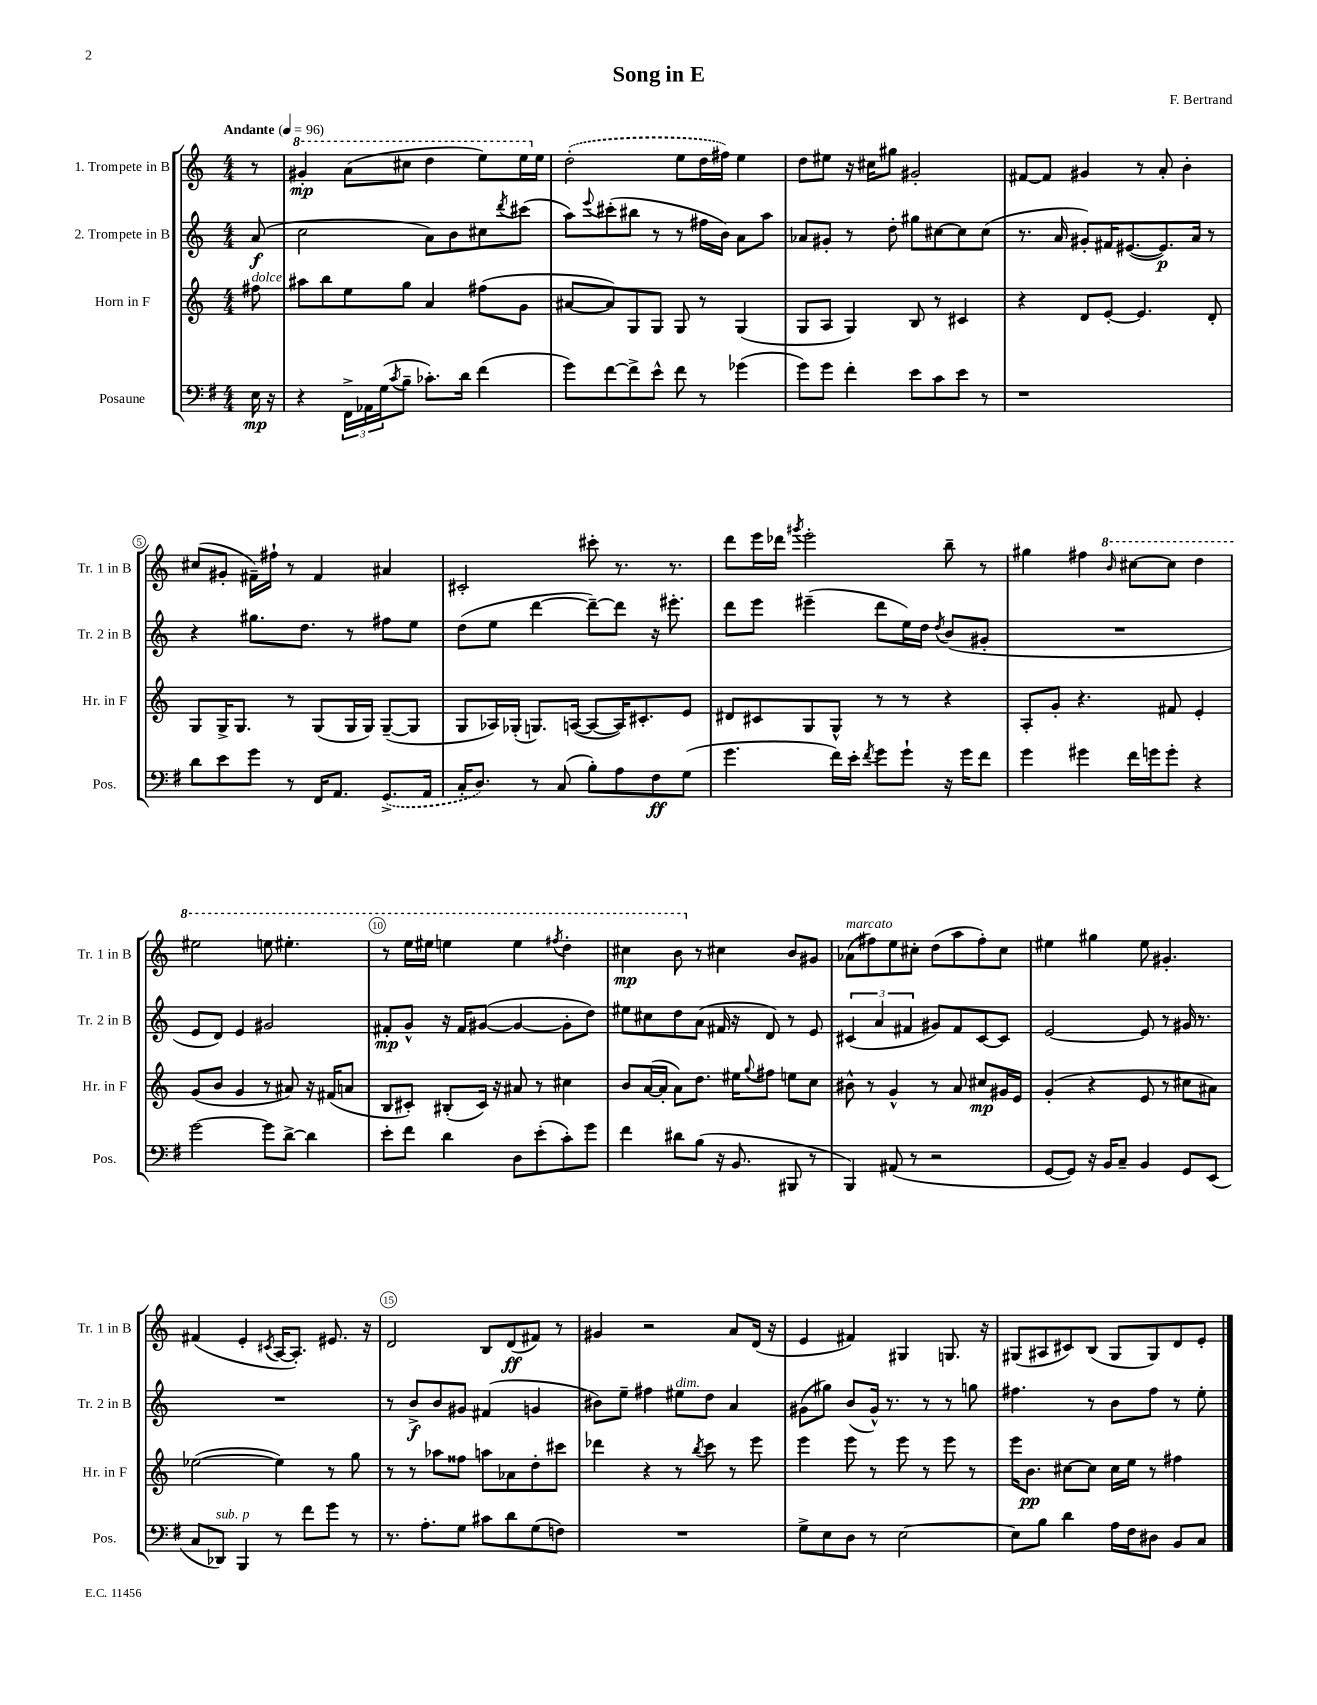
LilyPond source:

\header { title = "Song in E" composer = "F. Bertrand" }
<<
\new StaffGroup <<
\new Staff = "s0" \with { instrumentName = "1. Trompete in B" shortInstrumentName = "Tr. 1 in B" } {
    \clef treble \key c \major \numericTimeSignature \time 4/4 \partial 8 \tempo "Andante" 4 = 96
    r8 |
    \ottava #1 gis''4-.\mp a''8( cis'''8 d'''4 e'''8) e'''16 \ottava #0 e''16 |
    \once \slurDashed d''2-.( e''8 d''16 fis''16) e''4 |
    d''8 eis''8 r16 cis''16 gis''8 gis'2-. |
    fis'8~ fis'8 gis'4 r8 a'8-. b'4-. |
    cis''8( gis'8-. fis'16--) fis''16-! r8 fis'4 ais'4 |
    cis'2-. cis'''8-. r8. r8. |
    d'''8 e'''16 des'''16 \acciaccatura { gis'''8 } e'''2-. b''8-- r8 |
    gis''4 fis''4 \ottava #1 \grace { b''16 } cis'''8~ cis'''8 d'''4 |
    eis'''2 e'''8 eis'''4.-. |
    r8 e'''16 eis'''16 e'''4 e'''4 \acciaccatura { fis'''8 } d'''4-. |
    cis'''4\mp b''8 \ottava #0 r8 cis''4 b'8 gis'8 |
    aes'8^\markup { \italic "marcato" }( fis''8) e''8 cis''8-. d''8( a''8 fis''8-.) cis''8 |
    eis''4 gis''4 eis''8 gis'4.-. |
    fis'4( e'4-. \acciaccatura { cis'8 } a16~ a8.-.) eis'8. r16 |
    d'2 b8 d'8\ff( fis'8) r8 |
    gis'4 r2 a'8 d'16( r16 |
    e'4 fis'4) gis4 g8. r16 |
    gis8( ais8 cis'8) b8( gis8 gis8) d'8 e'8-. \bar "|." |
}
\new Staff = "s1" \with { instrumentName = "2. Trompete in B" shortInstrumentName = "Tr. 2 in B" } {
    \clef treble \key c \major \numericTimeSignature \time 4/4 \partial 8
    a'8\f( |
    c''2 a'8) b'8 cis''8 \acciaccatura { d'''8 } cis'''8( |
    a''8) \appoggiatura { e'''8 } cis'''8-.( bis''8 r8 r8 fis''16 b'16) a'8 a''8 |
    aes'8 gis'8-. r8 d''8-. gis''8 cis''8~ cis''8 cis''8( |
    r8. a'16 gis'8-.) fis'16 eis'8.~( eis'8.\p) a'16 r8 |
    r4 gis''8. d''8. r8 fis''8 e''8 |
    d''8( e''8 d'''4~ d'''8~--) d'''8 r16 eis'''8.-. |
    d'''8 e'''8 eis'''4--( d'''8 e''16) d''16 \acciaccatura { d''8 } b'8( gis'8-. |
    R1 |
    e'8 d'8) e'4 gis'2 |
    fis'8-.\mp g'8-^ r16 fis'16 gis'8~( gis'4~ gis'8-. d''8) |
    eis''8 cis''8 d''8 a'8( fis'16 r16 d'8) r8 e'8 |
    \tuplet 3/2 { cis'4( a'4 fis'4 } gis'8) fis'8 cis'8~ cis'8 |
    e'2~ e'8 r8 gis'16 r8. |
    R1 |
    r8 b'8->\f b'8 gis'8 fis'4( g'4 |
    bis'8) e''8-- fis''4 eis''8^\markup { \italic "dim." } d''8 a'4 |
    gis'8( gis''8) b'8( gis'16-^) r8. r8 r8 g''8 |
    fis''4. r8 b'8 fis''8 r8 e''8-. \bar "|." |
}
\new Staff = "s2" \with { instrumentName = "Horn in F" shortInstrumentName = "Hr. in F" } {
    \clef treble \key c \major \numericTimeSignature \time 4/4 \partial 8
    fis''8^\markup { \italic "dolce" } |
    ais''8 b''8 e''8 g''8 a'4 fis''8( g'8 |
    ais'8~ ais'8) g8 g8 g8 r8 g4( |
    g8 a8 g4) b8 r8 cis'4 |
    r4 d'8 e'8~-. e'4. d'8-. |
    g8 g16-> g8. r8 g8( g16 g16) g8~--( g8 |
    g8 aes16) ges16-.( g8.) a16~( a8~ a16) cis'8.-. e'8 |
    dis'8 cis'8 g8 g8-^ r8 r8 r4 |
    a8-. g'8-. r4. fis'8 e'4-. |
    g'8( b'8 g'4 r8 ais'8) r16 fis'16( a'8 |
    b8 cis'8-.) bis8-.( cis'16) r16 ais'8 r8 cis''4 |
    b'8 a'16~( a'16-. a'8) d''8. eis''16 \appoggiatura { g''8 } fis''8 e''8 c''8 |
    bis'8-^ r8 g'4-^ r8 a'8 cis''8\mp gis'16 e'16 |
    g'4-.( r4 e'8 r8 cis''8 ais'8) |
    ees''2~( ees''4) r8 g''8 |
    r8 r8 aes''8 fisis''8 a''8 aes'8 d''8-. cis'''8 |
    des'''4 r4 r8 \acciaccatura { b''8 } c'''8 r8 e'''8 |
    e'''4 e'''8 r8 e'''8 r8 e'''8 r8 |
    e'''16 b'8.\pp cis''8~ cis''8 cis''16 e''16 r8 fis''4 \bar "|." |
}
\new Staff = "s3" \with { instrumentName = "Posaune" shortInstrumentName = "Pos." } {
    \clef bass \key g \major \numericTimeSignature \time 4/4 \partial 8
    e16\mp r16 |
    r4 \tuplet 3/2 { fis,16-> aes,16 g16( } \acciaccatura { c'8 } b8-- ces'8.-.) d'16 fis'4( |
    g'8) fis'8~ fis'8-> e'8-^ fis'8 r8 ges'4( |
    g'8) g'8 fis'4-. e'8 c'8 e'8 r8 |
    r1 |
    d'8 e'8 g'8 r8 fis,16 a,8. \once \slurDashed g,8.->( a,16 |
    c16-. d8.) r8 c8( b8-.) a8 fis8\ff g8( |
    g'4. fis'16) e'16-. \acciaccatura { fis'8 } g'8 g'8-! r16 g'16 fis'8 |
    g'4 gis'4 fis'16 g'16 g'8-. r4 |
    g'2~ g'8 d'8~-> d'4 |
    e'8-. fis'8 d'4 d8 e'8-.( c'8-.) g'8 |
    fis'4 dis'8 b8( r16 b,8. bis,,8 r8 |
    b,,4) ais,8( r8 r2 |
    g,8~ g,8) r16 b,16 c8-- b,4 g,8 e,8( |
    c8 des,8^\markup { \italic "sub. p" }) b,,4 r8 fis'8 g'8 r8 |
    r8. a8.-. g8 cis'8 d'8 g8( f8) |
    R1 |
    g8-> e8 d8 r8 e2~ |
    e8 b8 d'4 a16 fis16 dis8 b,8 c8 \bar "|." |
}
>>
>>
\layout { \context { \Score \override BarNumber.break-visibility = ##(#f #t #t) barNumberVisibility = #(every-nth-bar-number-visible 5) \override BarNumber.stencil = #(make-stencil-circler 0.1 0.3 ly:text-interface::print) } }
